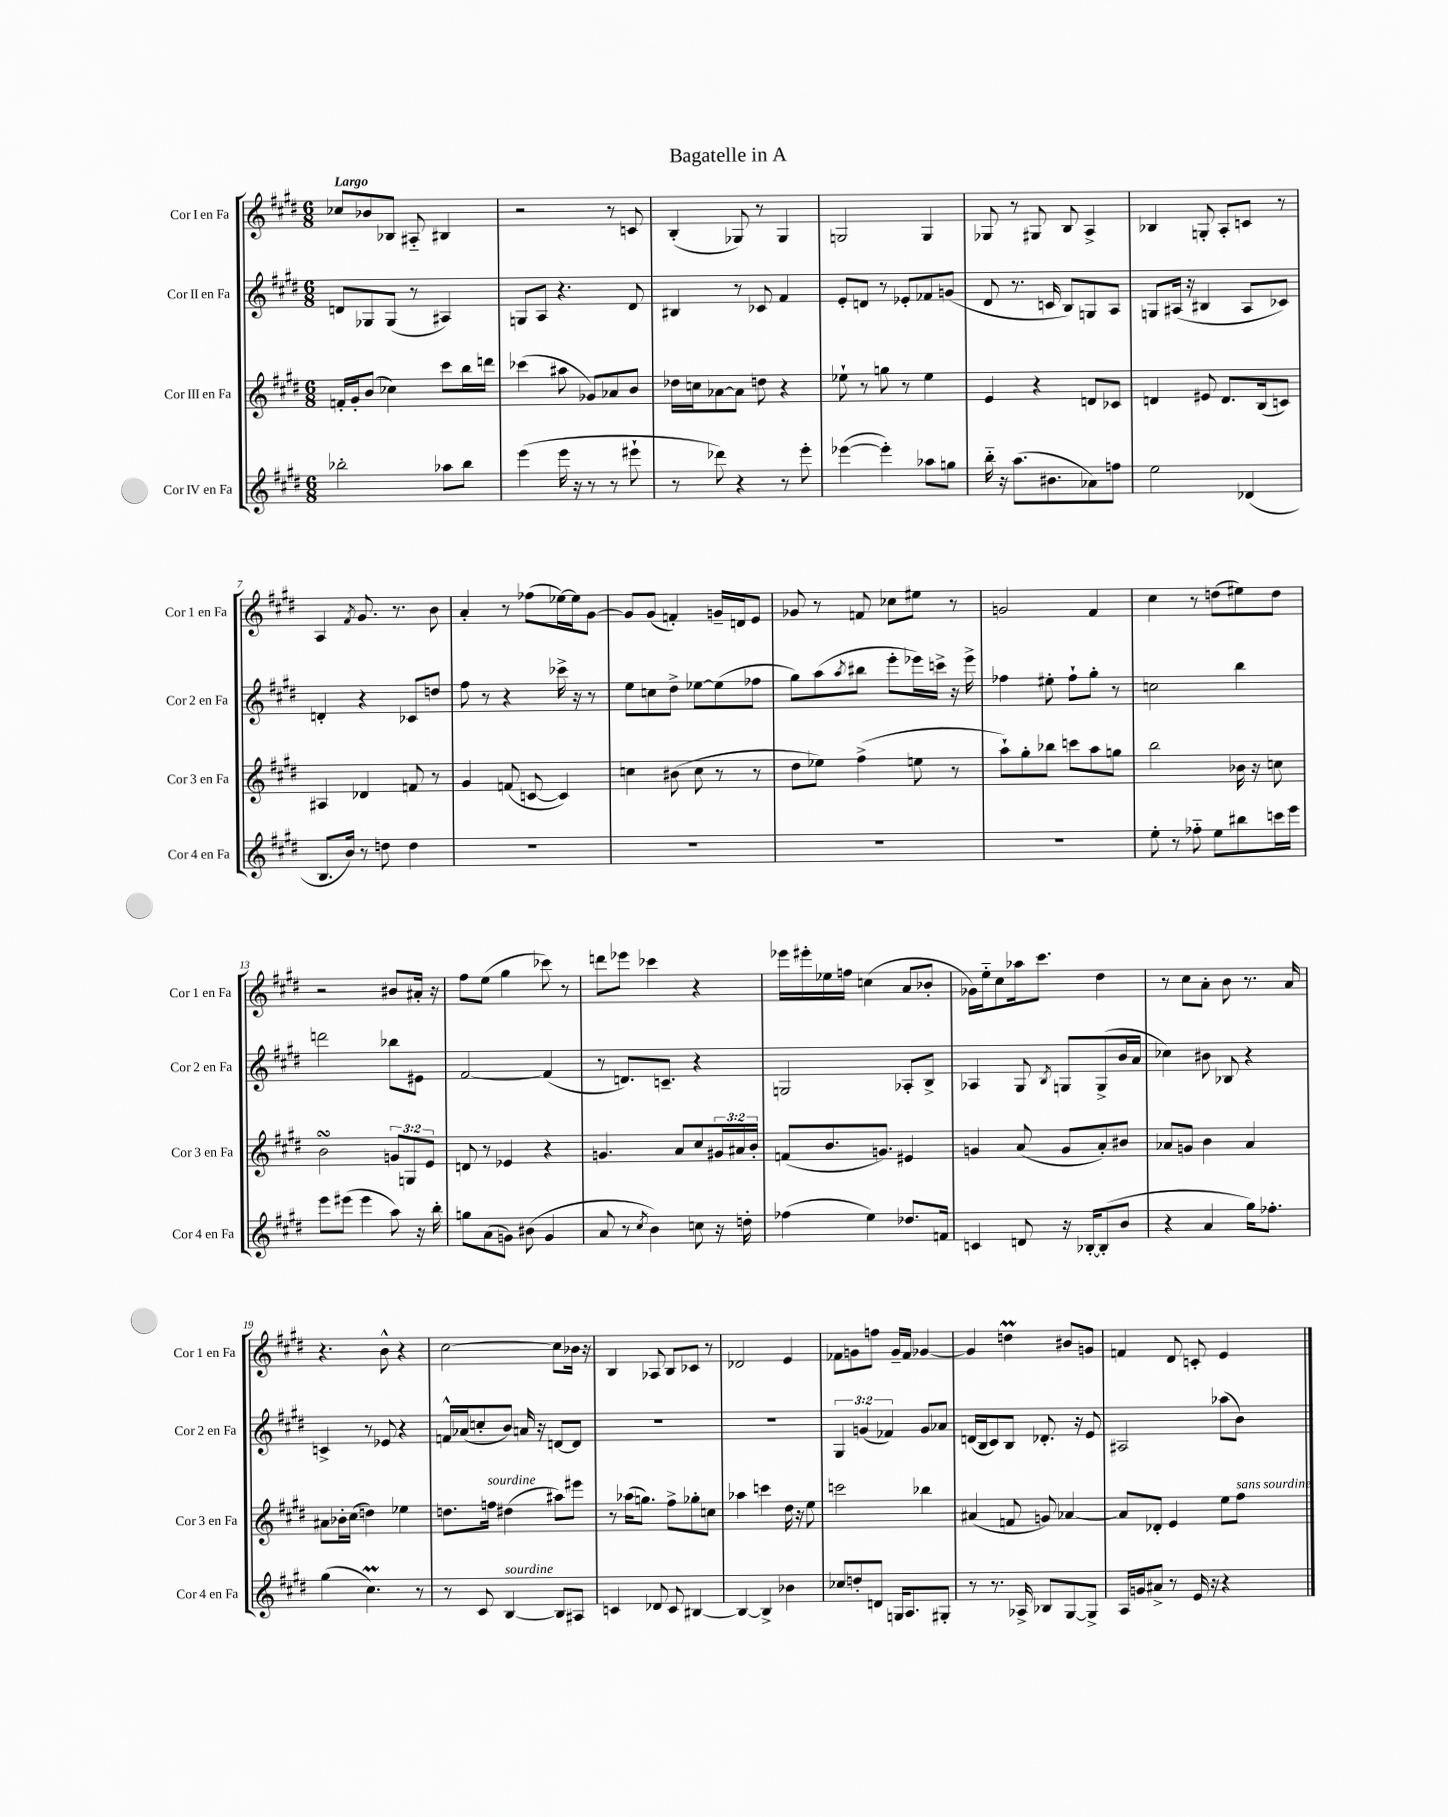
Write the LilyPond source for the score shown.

\header { title = "Bagatelle in A" }
<<
\new StaffGroup <<
\new Staff = "s0" \with { instrumentName = "Cor I en Fa" shortInstrumentName = "Cor 1 en Fa" } {
    \clef treble \key e \major \numericTimeSignature \time 6/8 \tempo "Largo"
    ces''8 bes'8 bes8 ais8-_ bis4 |
    r2 r8 c'8 |
    b4-.( ges8) r8 ges4 |
    g2 g4 |
    ges8 r8 gis8 b8 a4-> |
    bes4 g8-. a8-. c'8 r8 |
    a4 \acciaccatura { fis'8 } gis'8. r8. b'8 |
    a'4-. r8 fes''8( ees''16~) ees''16 gis'8~ |
    gis'8 gis'8( f'4-.) g'16-- d'16 e'8 |
    ges'8 r8 f'8 ces''8 eis''8 r8 |
    g'2 fis'4 |
    cis''4 r8 d''8( eis''8) d''8 |
    r2 bis'8 ais'16-. r16 |
    fis''8 e''8( gis''4 ces'''8) r8 |
    d'''8 ees'''8 ces'''4 r4 |
    ees'''16 eis'''16-. ees''16 f''16 c''4( a'8 bes'8-. |
    ges'16) e''16-_ cis''8 aes''16 cis'''8. dis''4 |
    r8 cis''8 a'8-. b'8 r8. a'16 |
    r4. b'8-^ r4 |
    cis''2~ cis''8 bes'16 r16 |
    b4 aes8 b8 ces'8 r8 |
    des'2 e'4 |
    fes'8 g'8 f''8 g'16-- fes'16 ges'4~ |
    ges'4 d''4\prall bis'8 g'8 |
    f'4 dis'8 c'8-. e'4 \bar "|." |
}
\new Staff = "s1" \with { instrumentName = "Cor II en Fa" shortInstrumentName = "Cor 2 en Fa" } {
    \clef treble \key e \major \numericTimeSignature \time 6/8 \override Staff.TupletNumber.text = #tuplet-number::calc-fraction-text
    d'8 ges8 ges8( r8 ais4) |
    g8 a8 r4. dis'8 |
    bis4 r8 ces'8 fis'4 |
    e'8-. d'8 r8 ees'8-. fes'8 g'8( |
    dis'8 r8. c'16 b8) g8 a8 |
    g8 ais16( r16 bis4 ais8 ces'8) |
    d'4-. r4 ces'8 d''8 |
    fis''8 r8 r4 ces'''16-> r16 r8 |
    e''8 c''8 dis''8-> ees''8~ ees''8( fes''8 |
    gis''8) a''8( \acciaccatura { a''8 } bis''8 e'''8-. ees'''16) c'''16-> r16 ees'''16-> |
    fes''4 eis''8-. fes''8-! gis''8-. r8 |
    c''2 b''4 |
    d'''2 bes''8 eis'8 |
    fis'2~ fis'4( |
    r8 d'8.) c'8.-- r4 |
    g2 aes8-. b8-> |
    aes4 gis8 \acciaccatura { b8 } g8 g8->( b'16 a'16 |
    ces''4) bis'8 bes8 r4 |
    c'4-> r8 ees'8 r4 |
    f'16-^ aes'16( c''8-. b'8) a'16 r16 d'8~ d'8 |
    R2. |
    R2. |
    \tuplet 3/2 { gis4 g'4( fes'4) } g'8 aes'8 |
    d'16( b16 cis'8) b8 des'8.-. r16 e'8 |
    ais2 aes''8( b'8) \bar "|." |
}
\new Staff = "s2" \with { instrumentName = "Cor III en Fa" shortInstrumentName = "Cor 3 en Fa" } {
    \clef treble \key e \major \numericTimeSignature \time 6/8 \override Staff.TupletNumber.text = #tuplet-number::calc-fraction-text
    f'16-. gis'16-. b'8( ces''4) cis'''8 b''16 d'''16 |
    ces'''4( ais''8 ges'8) aes'8 b'8 |
    des''16 c''16 aes'8~ aes'8 d''8 r4 |
    ees''8-! r8 g''8 r8 ees''4 |
    e'4 r4 d'8 ces'8 |
    d'4 eis'8 d'8. b16( c'8) |
    ais4 des'4 f'8 r8 |
    gis'4 f'8( c'8~ c'4) |
    c''4 bis'8( c''8 r8 r8 |
    dis''8 ees''8) fis''4->( e''8 r8 |
    a''8-!) gis''8-. bes''8 c'''8 a''8 g''8 |
    b''2 bes'16 r16 c''8 |
    b'2\turn \tuplet 3/2 { g'8 g8 e'8 } |
    d'8 r8 ees'4 r4 |
    g'4. a'8 cis''8 \tuplet 3/2 { gis'16 ais'16 b'16-. } |
    f'8( b'8. g'8.) eis'4 |
    g'4 a'8( g'8 a'8-.) bis'8 |
    aes'8 g'8 b'4 aes'4 |
    ais'8 bes'16-. cis''16( d''4) ees''4 |
    d''8. f''16^\markup { \italic "sourdine" } dis''4( ais''8) eis'''8 |
    r8 aes''16( g''8.) fis''8-> ges''8-. c''8 |
    aes''4 c'''4 dis''16 r16 e''8 |
    c'''2 bes''4 |
    ais'4( f'8 g'8) aes'4~ |
    aes'8 des'8-. e'4 e''8 fis''8^\markup { \italic "sans sourdine" } \bar "|." |
}
\new Staff = "s3" \with { instrumentName = "Cor IV en Fa" shortInstrumentName = "Cor 4 en Fa" } {
    \clef treble \key e \major \numericTimeSignature \time 6/8
    bes''2-. aes''8 bes''8 |
    e'''4( e'''16 r16 r8 r8 eis'''8-! |
    r8 des'''8) r4 r8 e'''8-. |
    ees'''4~( ees'''4-.) aes''8 g''8 |
    b''16-_ r16 a''8.( bis'8. aes'8) f''8 |
    e''2 des'4( |
    b8. b'16) r8 d''8 d''4 |
    R2. |
    R2. |
    R2. |
    R2. |
    e''8-. r8 fes''8-_ e''8 bis''8 c'''16 e'''16 |
    e'''8 eis'''8( eis'''4 a''8) r16 b''16-. |
    g''8 a'8( g'8) bis'8( g'4 |
    a'8 r8 \acciaccatura { cis''8 } b'4) c''8 r16 d''16-. |
    fes''4( e''4) des''8. f'16 |
    c'4 d'8 r16 bes16~-. bes8-.( b'8 |
    r4 a'4 gis''16) fes''8.-. |
    gis''4( cis''4.\prall) r8 |
    r8 cis'8 b4~^\markup { \italic "sourdine" } b8 ais8 |
    c'4 des'8 c'8 bis4~ |
    bis4~ bis4-> bes'4 |
    ces''8 d''8-. d'8 g16 a8. gis8-. |
    r8 r8. aes16-> bes8 gis8~ gis8-> |
    a16 g'16 ais'8-> r8 e'16 r16 r4 \bar "|." |
}
>>
>>
